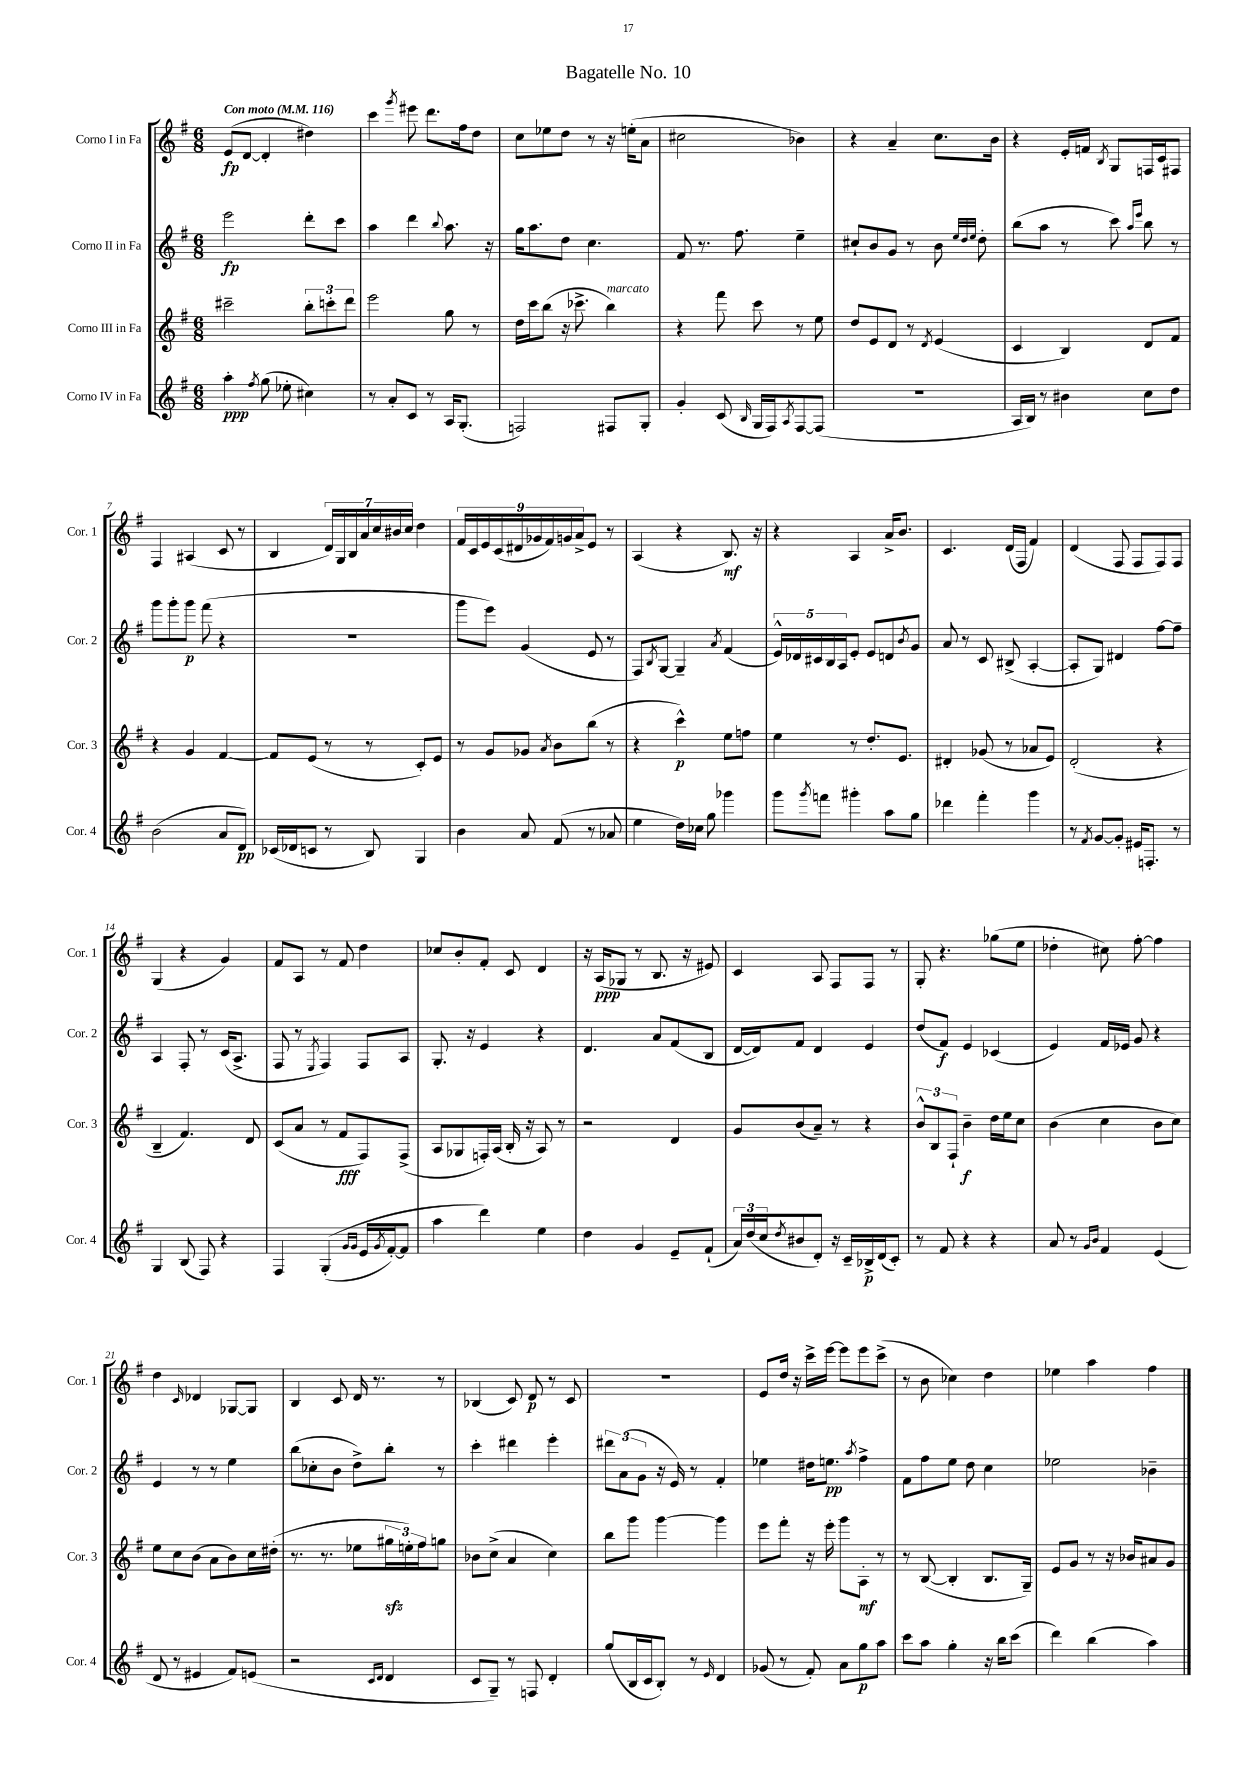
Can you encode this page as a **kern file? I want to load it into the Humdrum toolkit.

**kern	**kern	**kern	**kern
*staff4	*staff3	*staff2	*staff1
*clefG2	*clefG2	*clefG2	*clefG2
*k[f#]	*k[f#]	*k[f#]	*k[f#]
*M6/8	*M6/8	*M6/8	*M6/8
*MM116	*MM116	*MM116	*MM116
4aa'	2ccc#~	2eee	(8e
.	.	.	[8d
8qff#	.	.	.
(8gg	.	.	4d']
8ee-'	.	.	.
4cc#)	12bb'	8ddd'	4dd#)
.	12ccc'	.	.
.	.	8ccc	.
.	12ddd	.	.
=	=	=	=
8r	2eee	4aa	4ccc
8a'	.	.	.
.	.	.	8qggg
8c	.	4ddd	8eee#
8r	.	.	8.ddd
.	.	8qqbb	.
16A	8gg	8.aa	.
(8.G'	.	.	16ff#
.	8r	.	8dd
.	.	16r	.
=	=	=	=
2F)	16dd	16gg	8cc
.	16ccc	8.aa	.
.	(8bb	.	8ee-
.	16r	8dd	8dd
.	8.ccc-^	.	.
.	.	4.cc	8r
8F#	4bb)	.	16r
.	.	.	(16ee'
8G'	.	.	8a
=	=	=	=
4g'	4r	8f#	2cc#
.	.	8.r	.
(8c	8fff#	.	.
.	.	8.ff#	.
16qqB	.	.	.
16G	8ccc	.	.
16F#)	.	.	.
8qA	.	.	.
[8F#	8r	4ee~	4b-)
(8F#]	8ee	.	.
=	=	=	=
2.r	8dd	8cc#`	4r
.	8e	8b	.
.	8d	8g	4a~
.	8r	8r	.
.	8qd	.	.
.	(4e	8b	8.cc
.	.	32qqee	.
.	.	32qqdd	.
.	.	32qqee	.
.	.	8dd'	.
.	.	.	16b
=	=	=	=
16A	4c	(8bb	4r
16B)	.	.	.
8r	.	8aa	.
4b#	4B)	8r	16e'
.	.	.	16f
.	.	.	8qB
.	.	8ccc)	8G
.	.	16qqaa	.
.	.	16qqeee	.
8cc	8d	8bb	16F
.	.	.	16c
8dd	8f#	8r	8F#
=	=	=	=
(2b	4r	8ggg	4F#
.	.	8ggg'	.
.	4g	8ggg	(4A#
.	.	(8fff#	.
8a	[4f#	4r	8c
8d)	.	.	8r
=	=	=	=
(16c-	8f#]	2.r	4B
16d-	.	.	.
8c	(8e	.	.
8r	8r	.	28d)
.	.	.	28G
.	.	.	28B
.	.	.	28a
8B)	8r	.	.
.	.	.	28cc
.	.	.	28b#
.	.	.	28cc
4G	8c')	.	4dd
.	8e	.	.
=	=	=	=
4b	8r	8ggg	18f#
.	.	.	18c
.	.	.	18e
.	8g	8eee)	.
.	.	.	(18c
.	.	.	18d#
8a	8g-	(4g	.
.	.	.	18g-
.	.	.	18f#)
.	8qa	.	.
(8f#	8b	.	.
.	.	.	18g
.	.	.	18a^
8r	(8bb	8e	8e
8a-	8r	8r	8r
=	=	=	=
4ee	4r	8F#)	(4A
.	.	8qB	.
.	.	[8G	.
16dd)	4ccc^^)	4G~]	4r
16cc-	.	.	.
8gg	.	.	.
.	.	8qa	.
4ggg-	8ee	(4f#	8.B)
.	8ff	.	.
.	.	.	16r
=	=	=	=
8ggg	4ee	20e^^)	4r
.	.	20d-	.
.	.	20c#	.
8qggg	.	.	.
8fff	.	.	.
.	.	20B	.
.	.	20A	.
4ggg#'	8r	8e'	4A
.	8.dd'	8e	.
8aa	.	8d	16a^
.	8.e	.	8.b
.	.	8qb	.
8gg	.	8g	.
=	=	=	=
4ddd-	4d#'	8a	4.c
.	.	8r	.
4fff#'	(8g-	8c	.
.	8r	(8B#^	(16d
.	.	.	16F#
4ggg	8a-	[4A'	4f#)
.	8e)	.	.
=	=	=	=
8r	(2d'	8A']	(4d
8qf#	.	.	.
[8g	.	8G)	.
8g']	.	4d#	8F#
16e#	.	.	8F#
8.F'	.	.	.
.	4r	[8ff#	8F#)
8r	.	8ff#~]	8F#
=	=	=	=
4G	4B~	4A	(4G
(8B	4.f#)	8F#'	4r
8F#)	.	8r	.
4r	.	(16c	4g)
.	.	8.A^	.
.	8d	.	.
=	=	=	=
4F#	(8c	8F#	8f#
.	8a	8r	8A
.	.	8qE	.
&((4G'	8r	4F#)	8r
.	8f#	.	8f#
16qqg	.	.	.
16qqg	.	.	.
16e	8F#)	8F#	4dd
8qg	.	.	.
[16f#')	.	.	.
8f#]	(8F#^	8A	.
=	=	=	=
4aa	8A	8.G'	8cc-
.	8G-	.	8b'
.	.	16r	.
4ddd&)	16F')	4e	8f#'
.	(16A	.	.
.	16B'	.	8c
.	16r	.	.
4ee	8A)	4r	4d
.	8r	.	.
=	=	=	=
4dd	2r	4.d	16r
.	.	.	(16A
.	.	.	8G-
4g	.	.	8r
.	.	8a	8.B
8e~	4d	(8f#	.
.	.	.	16r
(8f#`	.	8B	8e#)
=	=	=	=
24a)	8g	[16d	4c
(24dd	.	.	.
.	.	16d])	.
24cc	.	.	.
8qdd	.	.	.
8b#	(8b	8f#	.
8d')	8a~)	4d	8A
16r	8r	.	8F#
16c~	.	.	.
16B-^	4r	4e	8F#
(16d	.	.	.
8c')	.	.	8r
=	=	=	=
8r	12b^^	(8dd	8G'
.	12B	.	.
8f#	.	8f#)	4.r
.	12F#`	.	.
4r	4b~	4e	.
4r	16dd	(4c-	(8gg-
.	16ee	.	.
.	8cc	.	8ee
=	=	=	=
8a	(4b	4e)	4dd-'
8r	.	.	.
16qqg	.	.	.
16qqb	.	.	.
4f#	4cc	16f#	8cc#)
.	.	16e-	.
.	.	8g	[8ff#'
(4e	8b	4r	4ff#]
.	8cc)	.	.
=	=	=	=
8d	8ee	4e	4dd
8r	8cc	.	.
.	.	.	16qqc
4e#	(8b	8r	4d-
.	8a	8r	.
8f#)	8b)	4ee	[8G-
(8e	16cc	.	8G-]
.	(16dd#'	.	.
=	=	=	=
2r	8.r	(8bb	4B
.	.	8cc-'	.
.	8.r	.	.
.	.	8b	8c
.	8ee-	8dd^)	16d
.	.	.	8.r
16qqc	.	.	.
16qqd	.	.	.
4d	24gg#	8bb'	.
.	24ee')	.	.
.	24ff#	.	.
.	8gg	8r	8r
=	=	=	=
8c	8b-	4ccc'	(4B-
8G~)	(8cc^	.	.
8r	4a	4ddd#	8c)
8F	.	.	8d
4d'	4cc)	4eee'	8r
.	.	.	8c
=	=	=	=
(8gg	8bb	12ddd#	2.r
.	.	(12a	.
16B	8ggg	.	.
.	.	12g	.
16c	.	.	.
8B')	[4ggg	16r	.
.	.	16e)	.
8r	.	8r	.
16qqe	.	.	.
4d	4ggg]	4f#'	.
=	=	=	=
(8g-	8eee	4ee-	8e
8r	8fff#'	.	16dd
.	.	.	16r
8f#')	16r	16dd#	16ccc^
.	16eee'	8.ee	[16eee
8a	8ggg	.	8eee]
.	.	8qaa	.
8gg	8A'	4ff#^	8eee
8aa	8r	.	(8ccc^
=	=	=	=
8ccc	8r	8f#	8r
8aa	([8B	8ff#	8b
4gg'	4B']	8ee	4cc-)
.	.	8dd	.
16r	8.B	4cc	4dd
16bb	.	.	.
(8ccc	.	.	.
.	16G~)	.	.
=	=	=	=
4ddd)	8e	2ee-	4ee-
.	8g	.	.
(4bb	8r	.	4aa
.	16r	.	.
.	16b-	.	.
4aa)	8a#	4b-~	4ff#
.	8g	.	.
==	==	==	==
*-	*-	*-	*-
